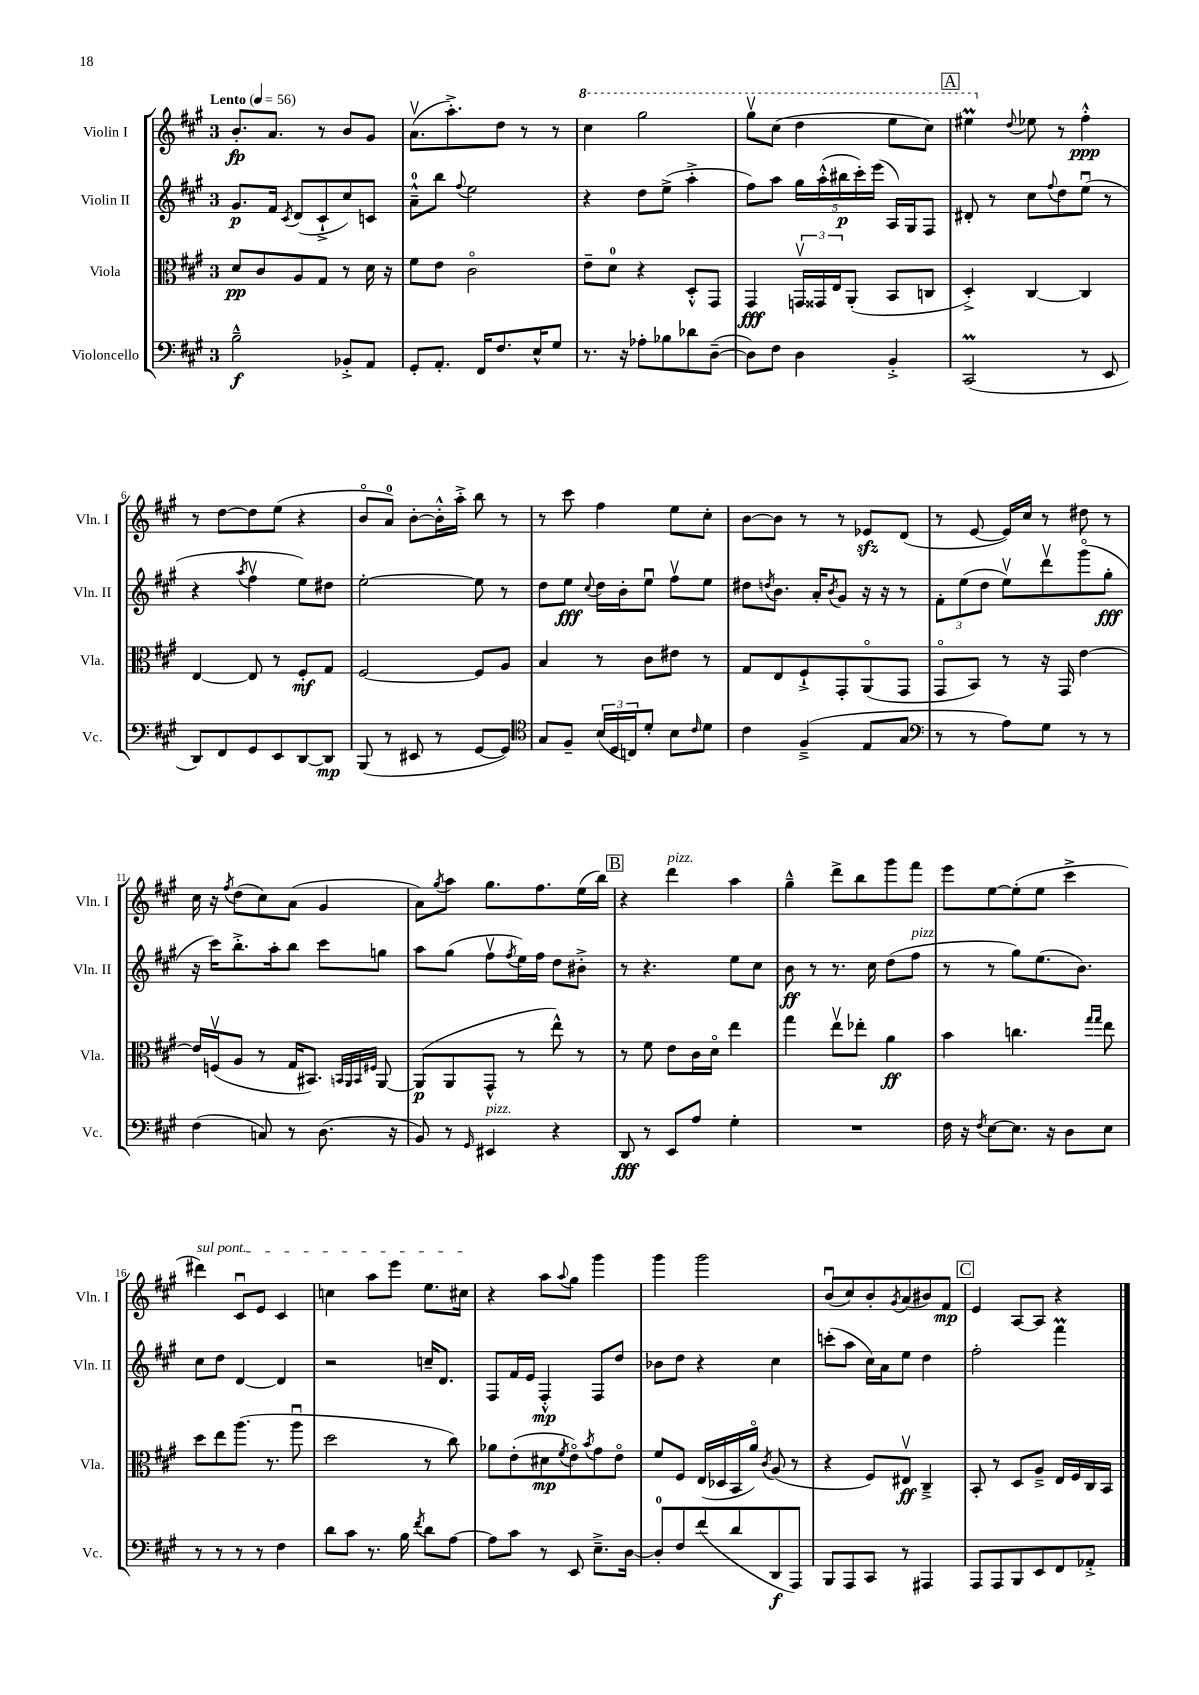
<<
\new StaffGroup <<
\new Staff = "s0" \with { instrumentName = "Violin I" shortInstrumentName = "Vln. I" } {
    \clef treble \key a \major \once \override Staff.TimeSignature.style = #'single-digit \time 3/4 \tempo "Lento" 4 = 56
    b'8.-.\fp a'8. r8 b'8 gis'8 |
    a'8.\upbow( a''8.-.->) d''8 r8 r8 |
    \ottava #1 cis'''4 gis'''2 |
    gis'''8\upbow cis'''8( d'''4 e'''8 cis'''8) |
    \mark \markup { \box "A" } eis'''4\prall \ottava #0 \appoggiatura { d''8 } ees''8 r8 fis''4-.-^\ppp |
    r8 d''8~ d''8 e''8( r4 |
    b'8\flageolet a'8-0) b'8~-. b'16-.-^ a''16-.-> b''8 r8 |
    r8 cis'''8 fis''4 e''8 cis''8-. |
    b'8~ b'8 r8 r8 ees'8\sfz d'8( |
    r8 e'8~ e'16) cis''16 r8 dis''8 r8 |
    cis''16 r16 \acciaccatura { fis''8 } d''8( cis''8) a'8( gis'4 |
    a'8) \acciaccatura { gis''8 } a''8 gis''8. fis''8. e''16( b''16) |
    \mark \markup { \box "B" } r4 d'''4^\markup { \italic "pizz." } a''4 |
    gis''4---^ d'''8-> b''8 gis'''8 fis'''8 |
    e'''8 e''8~ e''8-.( e''8 cis'''4-> |
    \once \override TextSpanner.bound-details.left.text = \markup { \italic "sul pont." } dis'''4\startTextSpan) cis'8\downbow e'8 cis'4 |
    c''4 a''8 e'''8 e''8. cis''16\stopTextSpan |
    r4 a''8 \appoggiatura { a''8 } gis''8 gis'''4 |
    gis'''4 gis'''2 |
    b'8\downbow( cis''8) b'8-. \acciaccatura { gis'8 } a'8( bis'8) fis'8\mp |
    \mark \markup { \box "C" } e'4 a8~ a8 r4 \bar "|." |
}
\new Staff = "s1" \with { instrumentName = "Violin II" shortInstrumentName = "Vln. II" } {
    \clef treble \key a \major \once \override Staff.TimeSignature.style = #'single-digit \time 3/4
    gis'8.\p fis'16 \acciaccatura { cis'8 } d'8( cis'8-!-> cis''8) c'8 |
    a'8-0---^ b''8 \appoggiatura { fis''8 } e''2 |
    r4 d''8 e''8->( a''4-.-> |
    fis''8) a''8 \tuplet 5/4 { gis''16 a''16-.-^( bis''16\p cis'''16-.) e'''16( } a16) gis16 fis8 |
    \mark \markup { \box "A" } dis'8-. r8 cis''8 \appoggiatura { fis''8 } d''8 e''8\downbow( r8 |
    r4 \acciaccatura { a''8 } fis''4\upbow e''8) dis''8 |
    e''2~-. e''8 r8 |
    d''8 e''8\fff \appoggiatura { cis''8 } d''16 b'16-. e''8\downbow fis''8\upbow e''8 |
    dis''8 \acciaccatura { d''8 } b'8. a'16-. \acciaccatura { b'8 } gis'8 r16 r16 r8 |
    \tuplet 3/2 { fis'8-. e''8( d''8 } e''8\upbow) d'''8\upbow gis'''8\flageolet( gis''8-.\fff |
    r16 cis'''16) b''8.-.-> a''16-. b''8 cis'''8 g''8 |
    a''8 gis''8( fis''8\upbow \acciaccatura { fis''8 } e''16) fis''16 d''8 bis'8-.-> |
    \mark \markup { \box "B" } r8 r4. e''8 cis''8 |
    b'8\ff r8 r8. cis''16 d''8( fis''8^\markup { \italic "pizz." } |
    r8 r8 gis''8) e''8.( b'8.) |
    cis''8 d''8 d'4~ d'4 |
    r2 c''16-- d'8. |
    fis8 fis'16 e'16 fis4-.-^\mp fis8 d''8 |
    bes'8 d''8 r4 cis''4 |
    c'''8-.( a''8 cis''16) a'16 e''8 d''4 |
    \mark \markup { \box "C" } fis''2-. fis'''4\prall \bar "|." |
}
\new Staff = "s2" \with { instrumentName = "Viola" shortInstrumentName = "Vla." } {
    \clef alto \key a \major \once \override Staff.TimeSignature.style = #'single-digit \time 3/4
    d'8\pp cis'8 a8 gis8 r8 d'16 r16 |
    fis'8 e'8 cis'2\flageolet |
    e'8-- d'8-0 r4 d8-.-^ gis,8 |
    gis,4\fff \tuplet 3/2 { g,16\upbow gisis,16 e16 } a,8-.( b,8 c8 |
    \mark \markup { \box "A" } d4-.->) cis4~ cis4 |
    e4~ e8 r8 fis8-.\mf gis8 |
    fis2~ fis8 a8 |
    b4 r8 cis'8 eis'8 r8 |
    gis8 e8 fis8-!-> gis,8-. a,8\flageolet( gis,8 |
    gis,8\flageolet b,8) r8 r16 gis,16 e'4~ |
    e'16 f16\upbow( a8 r8 gis16 bis,8.) \grace { b,32 a,32 b,32 fis32 } a,8~ |
    a,8\p( a,8 gis,8-^ r8 e''8-^) r8 |
    \mark \markup { \box "B" } r8 fis'8 e'8 cis'16 d'16\flageolet e''4 |
    gis''4 e''8\upbow ees''8-. a'4\ff |
    b'4 c''4. \grace { gis''16 gis''16 } e''8 |
    d''8 e''8 a''8.( r8. a''8\downbow |
    d''2 r8 cis''8) |
    aes'8 e'8-.( dis'8\mp \acciaccatura { fis'8 } e'8\flageolet) \acciaccatura { b'8 } gis'8 e'8\flageolet |
    fis'8 fis8 e16( des16 b,16 a'16\flageolet) \acciaccatura { cis'8 } a8( r8 |
    r4 fis8) eis8\upbow\ff cis4---> |
    \mark \markup { \box "C" } b,8-. r8 d8 a8---> e16 fis16 cis16 b,16 \bar "|." |
}
\new Staff = "s3" \with { instrumentName = "Violoncello" shortInstrumentName = "Vc." } {
    \clef bass \key a \major \once \override Staff.TimeSignature.style = #'single-digit \time 3/4
    b2---^\f bes,8-.-> a,8 |
    gis,8-. a,8.-. fis,16 fis8. e16-^ gis8 |
    r8. r16 aes8-. bes8 des'8 d8~--( |
    d8) fis8 d4 b,4-.-> |
    \mark \markup { \box "A" } cis,2\prall( r8 e,8 |
    d,8) fis,8 gis,8 e,8 d,8~ d,8\mp |
    b,,8( r8 eis,8 r8 gis,8~ gis,8) |
    \clef tenor gis8 fis8-- \tuplet 3/2 { b16( d16 c16) } d'8-. b8 \grace { cis'16 } d'8 |
    cis'4 fis4--->( e8 gis8 |
    \clef bass r8 r8 a8) gis8 r8 r8 |
    fis4( c8) r8 d8.( r16 |
    b,8) r8 \grace { gis,16 } eis,4^\markup { \italic "pizz." } r4 |
    \mark \markup { \box "B" } d,8\fff r8 e,8 a8 gis4-. |
    R2. |
    fis16 r16 \acciaccatura { fis8 } e8~ e8. r16 d8 e8 |
    r8 r8 r8 r8 fis4 |
    d'8 cis'8 r8. b16 \acciaccatura { fis'8 } d'8 a8~ |
    a8 cis'8 r8 e,8 e8.---> d16~ |
    d8-0-. fis8 fis'8( d'8 d,8\f a,,8) |
    b,,8 a,,8 cis,8 r8 ais,,4 |
    \mark \markup { \box "C" } a,,8 a,,8 b,,8 e,8 fis,8 aes,8-.-> \bar "|." |
}
>>
>>
